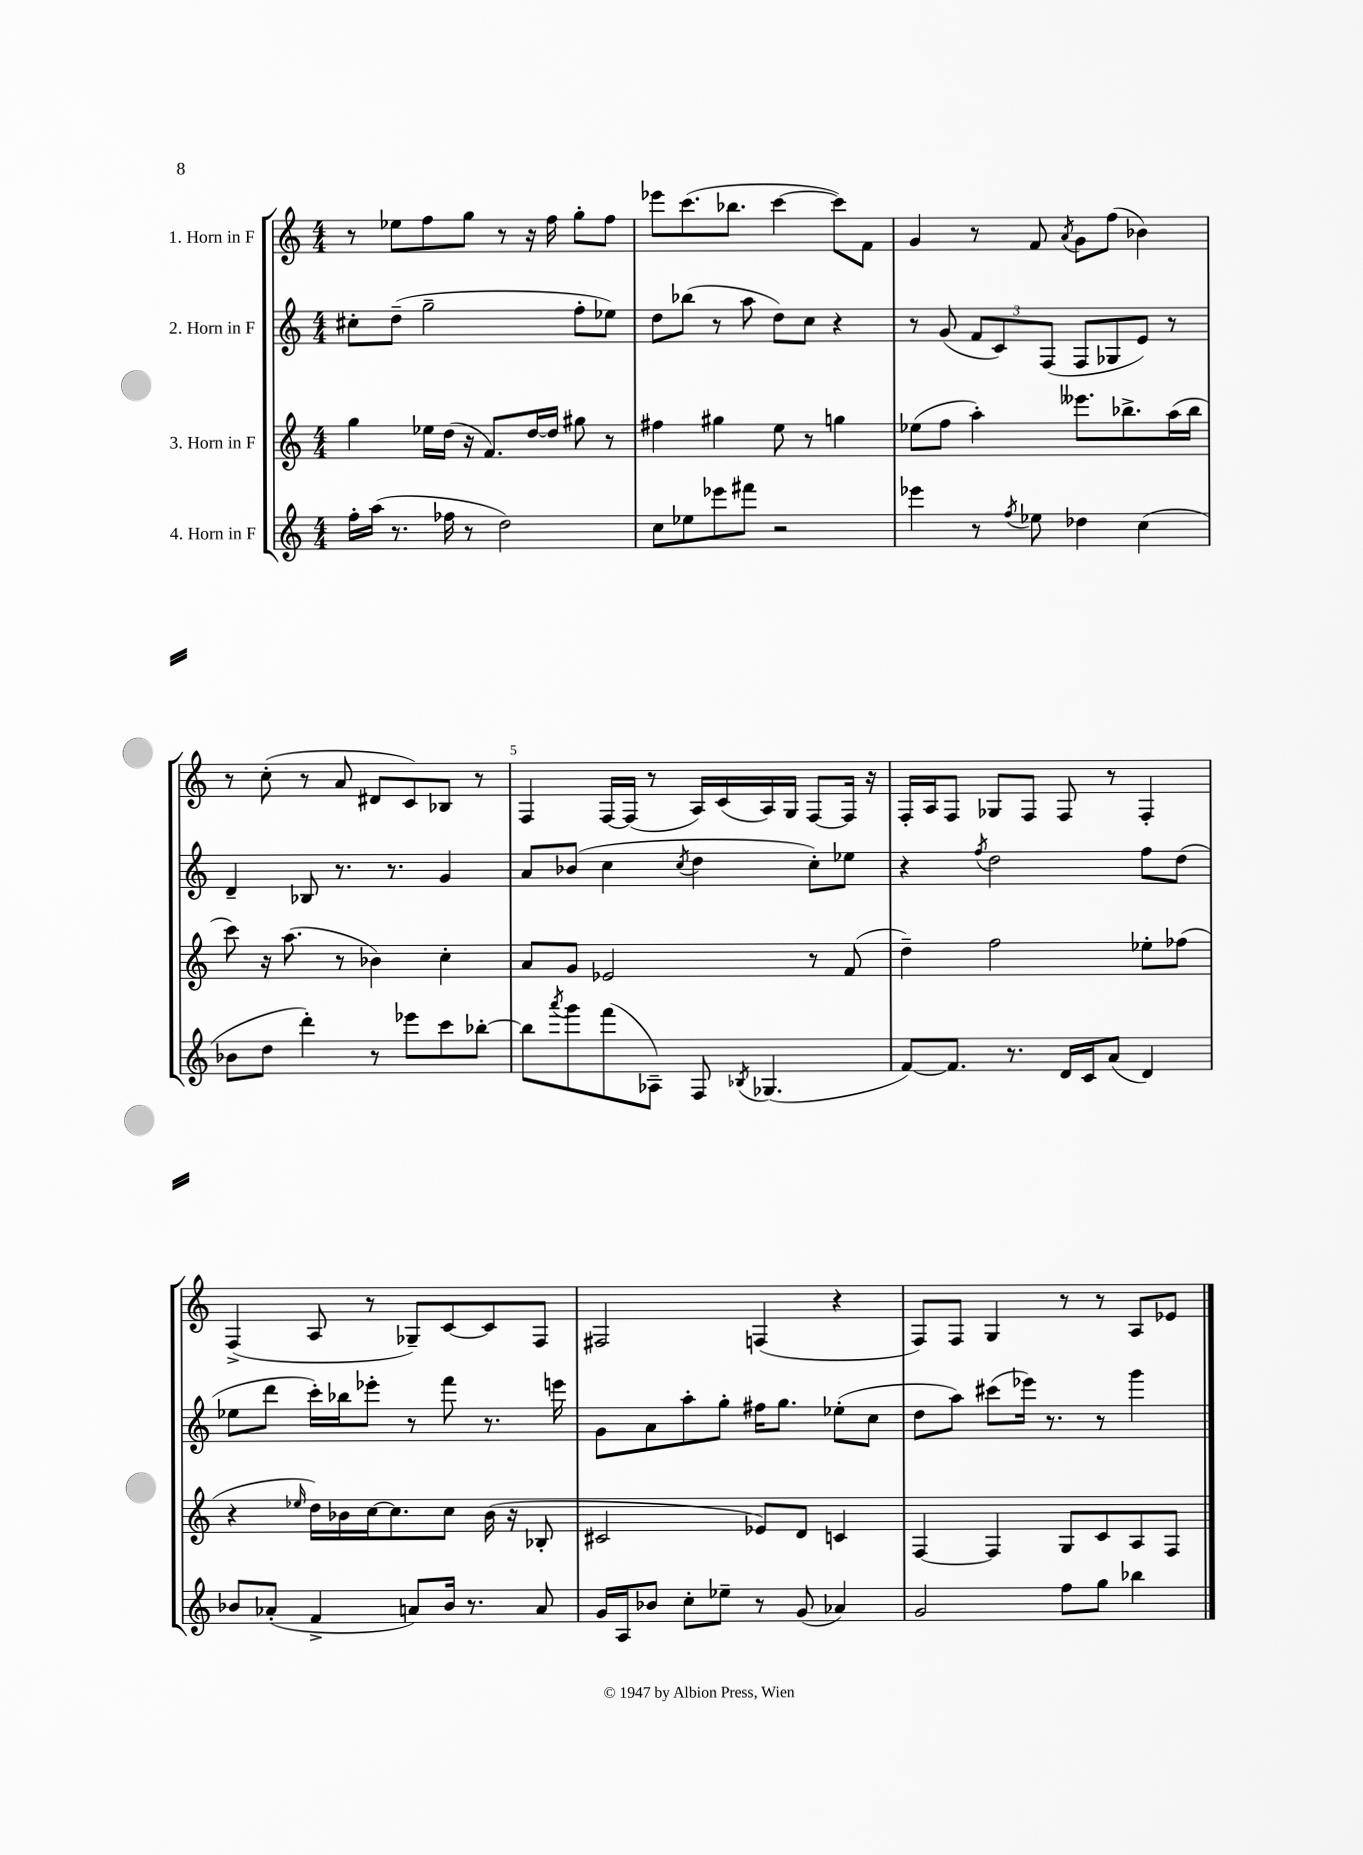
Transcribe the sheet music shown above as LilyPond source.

<<
\new StaffGroup <<
\new Staff = "s0" \with { instrumentName = "1. Horn in F" } {
    \clef treble \key c \major \numericTimeSignature \time 4/4
    r8 ees''8 f''8 g''8 r8 r16 f''16 g''8-. f''8 |
    ees'''8 c'''8.( bes''8. c'''4~ c'''8) f'8 |
    g'4 r8 f'8 \acciaccatura { a'8 } g'8 f''8( bes'4) |
    r8 c''8-.( r8 a'8 dis'8 c'8) bes8 r8 |
    f4 f16~ f16( r8 a16) c'16( a16) g16 f8~ f16 r16 |
    f16-. a16 f8 ges8 f8 f8 r8 f4-. |
    f4->( a8 r8 ges8--) c'8~ c'8 f8 |
    fis2 f4( r4 |
    f8) f8 g4 r8 r8 a8 ees'8 \bar "|." |
}
\new Staff = "s1" \with { instrumentName = "2. Horn in F" } {
    \clef treble \key c \major \numericTimeSignature \time 4/4
    cis''8-. d''8--( g''2-- f''8-. ees''8) |
    d''8 bes''8( r8 a''8 d''8) c''8 r4 |
    r8 g'8( \tuplet 3/2 { f'8 c'8) f8( } f8 ges8 e'8) r8 |
    d'4-- bes8 r8. r8. g'4 |
    a'8 bes'8( c''4 \acciaccatura { c''8 } d''4 c''8-.) ees''8 |
    r4 \acciaccatura { f''8 } d''2 f''8 d''8( |
    ees''8 d'''8 c'''16-.) bes''16 ees'''8-. r8 f'''8 r8. e'''16 |
    g'8 a'8 a''8-. g''8-. fis''16 g''8. ees''8-.( c''8 |
    d''8 a''8) cis'''8( ees'''16) r8. r8 g'''4 \bar "|." |
}
\new Staff = "s2" \with { instrumentName = "3. Horn in F" } {
    \clef treble \key c \major \numericTimeSignature \time 4/4
    g''4 ees''16 d''16( r16 f'8.) d''16~ d''16 gis''8 r8 |
    fis''4 gis''4 e''8 r8 g''4 |
    ees''8( f''8 a''4-.) eeses'''8. bes''8.-> a''16( bes''16 |
    c'''8) r16 a''8.( r8 bes'4) c''4-. |
    a'8 g'8 ees'2 r8 f'8( |
    d''4--) f''2 ees''8-. fes''8( |
    r4 \grace { ees''16 } d''16) bes'16 c''16~ c''8. c''8 bes'16( r16 bes8-. |
    cis'2 ees'8) d'8 c'4 |
    f4~ f4 g8 c'8 a8 f8 \bar "|." |
}
\new Staff = "s3" \with { instrumentName = "4. Horn in F" } {
    \clef treble \key c \major \numericTimeSignature \time 4/4
    f''16-. a''16( r8. fes''16 r8 d''2) |
    c''8 ees''8 ees'''8 fis'''8 r2 |
    ees'''4 r8 \acciaccatura { f''8 } ees''8 des''4 c''4( |
    bes'8 d''8 d'''4-.) r8 ees'''8 c'''8 bes''8~-. |
    bes''8 \acciaccatura { a'''8 } g'''8 f'''8( aes8--) f8 \acciaccatura { bes8 } ges4.( |
    f'8~) f'8. r8. d'16 c'16 a'8( d'4) |
    bes'8 aes'8-.( f'4-> a'8) bes'16 r8. a'8 |
    g'16 a16 bes'8 c''8-. ees''8-- r8 g'8( aes'4) |
    g'2 f''8 g''8 bes''4 \bar "|." |
}
>>
>>
\layout { \context { \Score \override BarNumber.break-visibility = ##(#f #t #t) barNumberVisibility = #(every-nth-bar-number-visible 5) } }
